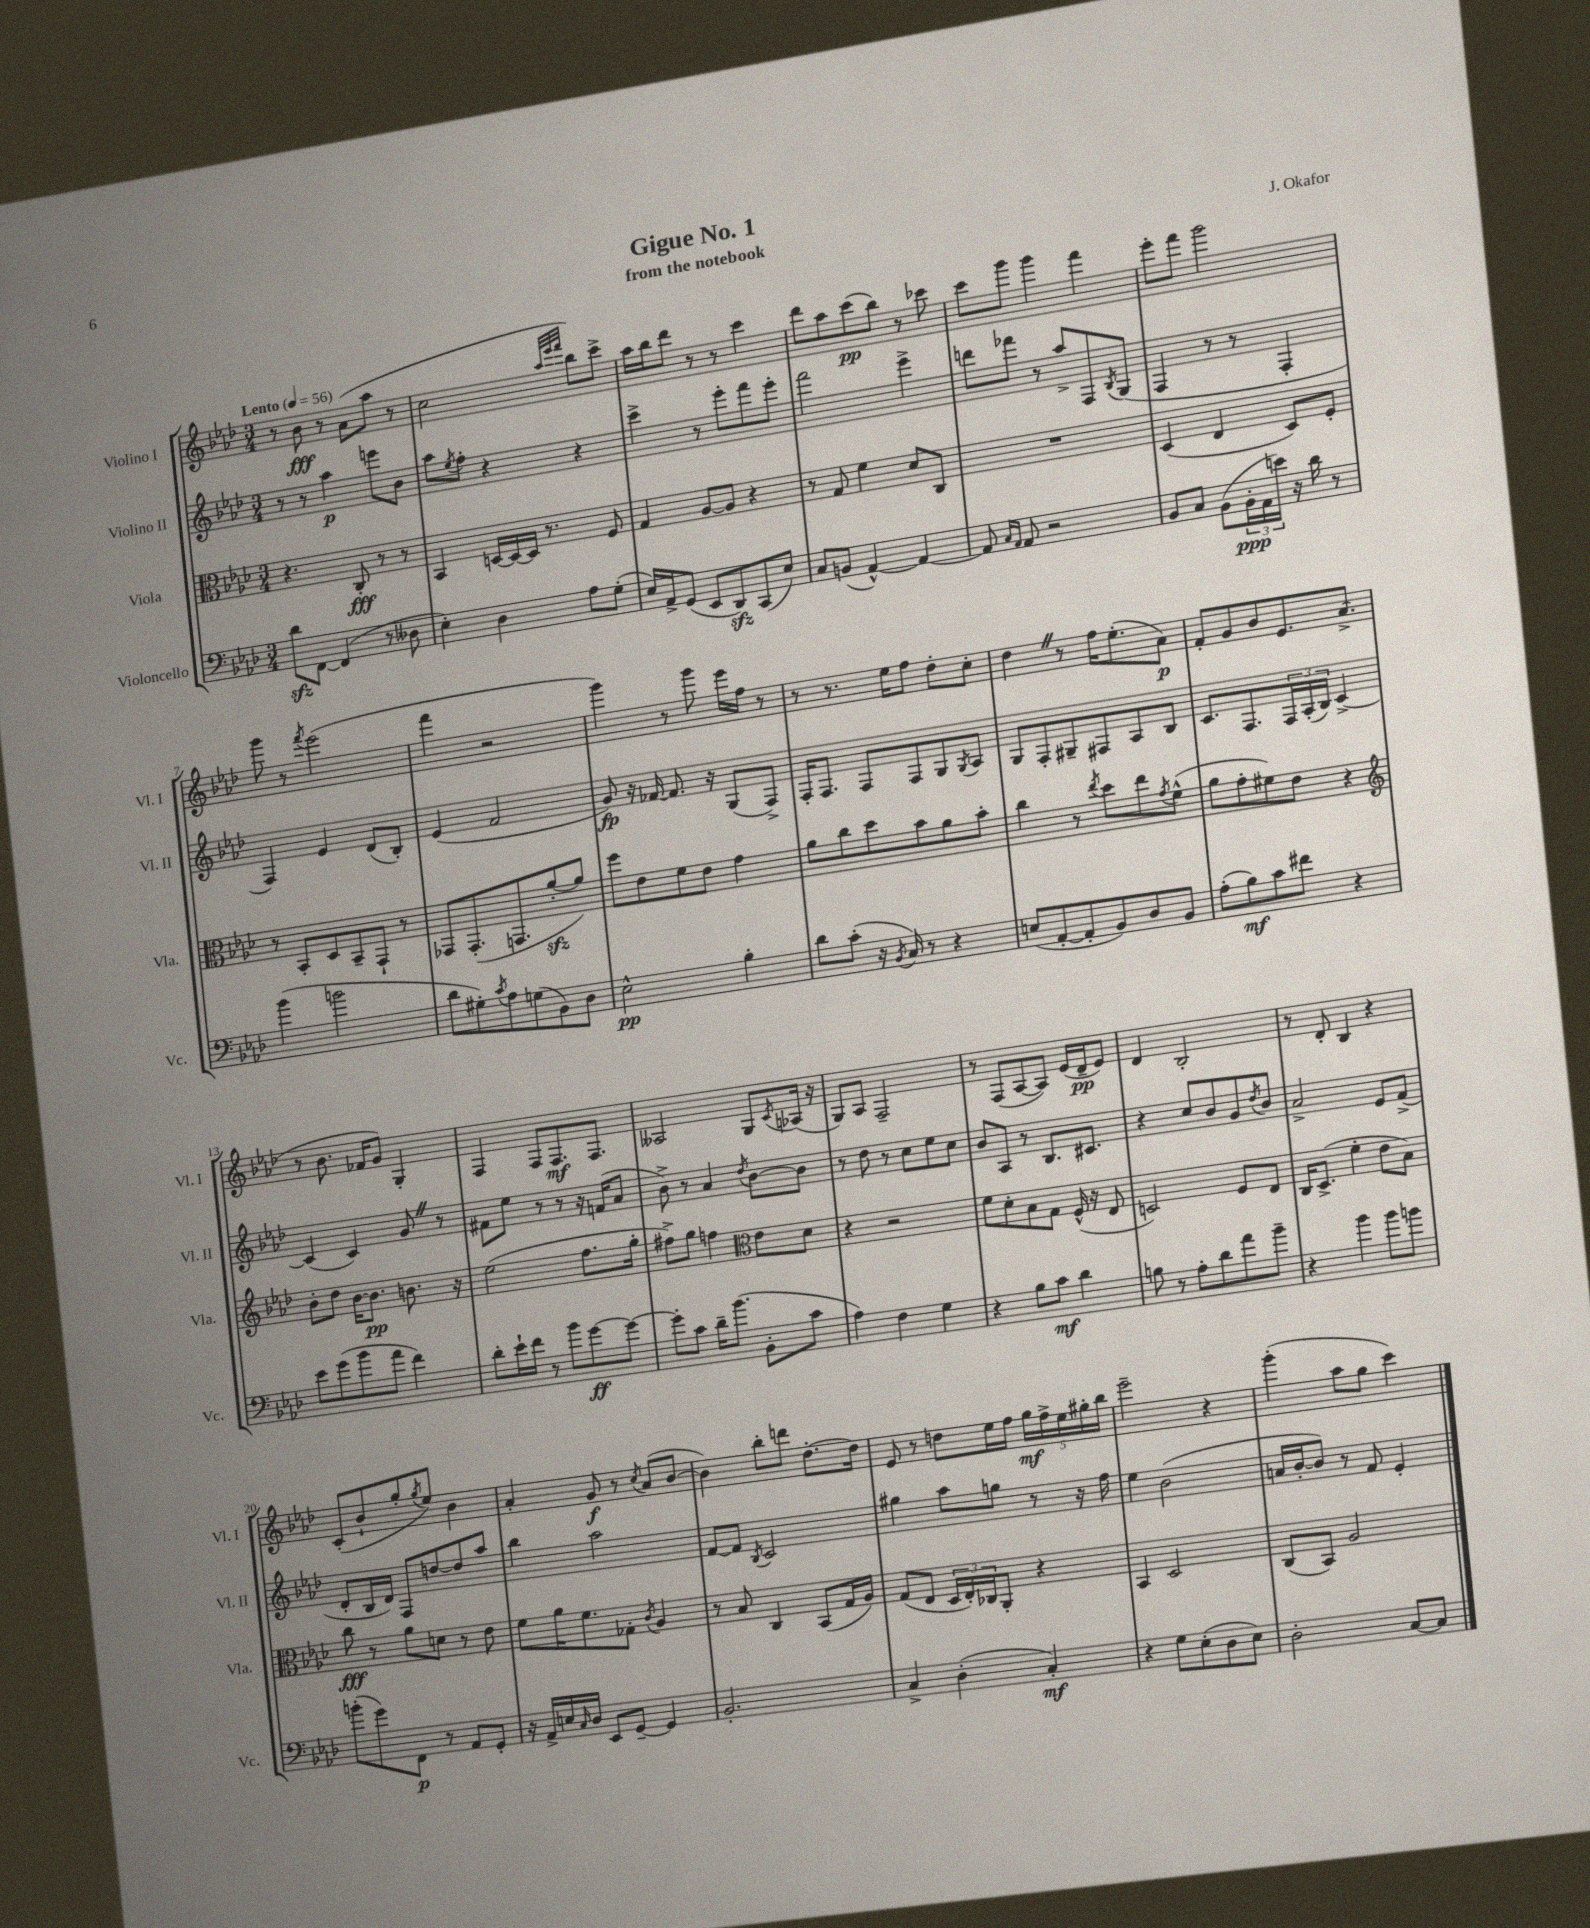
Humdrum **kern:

**kern	**kern	**kern	**kern
*staff4	*staff3	*staff2	*staff1
*clefF4	*clefC3	*clefG2	*clefG2
*k[b-e-a-d-]	*k[b-e-a-d-]	*k[b-e-a-d-]	*k[b-e-a-d-]
*M3/4	*M3/4	*M3/4	*M3/4
*MM56	*MM56	*MM56	*MM56
8d-\L	4.r	8r	8r
[8FF\J	.	8r	8b-\
(4FF/]	.	4aa-\	8r
.	8C'/	.	(8a-\L
8r	8r	8eee\L	8aa-\J
8D--\	8r	8b-\J	8r
=	=	=	=
4E-'\)	4BB-/	8aa-\L	2cc\
.	.	8qee-/	.
.	.	8ff'\J	.
4D-\	[16D/LL	4r	.
.	16D/_	.	.
.	16D/]JJ	.	.
.	8.r	.	.
.	.	.	32qqaa-/LLL
.	.	.	32qqeee-/
.	.	.	32qqfff/JJJ
8A-\L	.	4r	8bb-\L)
(8G'\J	8F/	.	8ccc^\J
=	=	=	=
16E-/LL)	4G/	4ccc^\	16aa-\LL
16AA-^/J	.	.	16bb-\J
(8GG/J	.	.	8ddd-\J
8EE-/L	[8A-/L	8r	8r
8DD-/)	8A-/]J	8eee-'\L	8r
(8CC/	4r	8fff\	4ccc\
8E-/J)	.	8eee-'\J	.
=	=	=	=
8C/L	8r	2fff\	8ddd-\L
(8BB/J	8G/	.	8aa-\
[4AA-^^/)	4f\	.	(8ccc\
.	.	.	8bb-\J)
4AA-/_	8d-/L	4eee-^\	8r
.	8C/J	.	8ccc-\
=	=	=	=
8AA-/]	2.r	8ddd\L	8ccc\L
16qqC/LL	.	.	.
16qqAA-/JJ	.	.	.
8AA-/	.	8fff-\J	8ggg\J
2r	.	8r	4ggg\
.	.	8aa-^/L	.
.	.	8F/	4fff\
.	.	8qB-/	.
.	.	(8G/J	.
=	=	=	=
8BB-/L	(4D-/	4F/	8eee-'\L
8C/J	.	.	8fff\J
(8BB-\L	4E-/	8r	2ggg\
24BB-'\L	.	8r	.
24AA-\	.	.	.
24e\JJ)	.	.	.
16r	8D-/L)	4F'/	.
16d-\	.	.	.
8r	8F'/J	.	.
=	=	=	=
(4b-\	8r	4F/)	8ggg\
.	8BB-'/L	.	8r
.	.	.	8qfff/
2b\	8D-/	4e-/	(2eee-\
.	8BB-~/	.	.
.	8GG`/J	(8d-/L	.
.	8r	8B-'/J)	.
=	=	=	=
8d-\L	8GG-/L	(4e-/	4fff\
8G#'\)	(8.GG-'/	.	.
8qc/	.	.	.
8A-\	.	2f/	2r
.	8.GG/	.	.
(8G\	.	.	.
8BB-\)	[8a-'/	.	.
8D-\J	8a-/]J)	.	.
=	=	=	=
2E-^^\	8ff\L	8g/)	4ggg\)
.	8e-\	16r	.
.	.	[16f-/	.
.	8f\	8.f-/]	8r
.	8e-\J	.	8ggg\
.	.	16r	.
4B-'\	4g\	(8G/L	16eee-\LL
.	.	.	16ff\JJ
.	.	8F^/J)	8r
=	=	=	=
8d-\L	8a-\L	16F'/LK	8r
.	.	8.F/J	.
(8c'\J	8cc\	.	8.r
16r	8dd-\	8F/L	.
8qBB-/	.	.	.
16C/)	.	.	16ee-\LK
8r	8b-\	8F/	8ff\J
4r	8a-\	8G/	8dd-'\L
.	.	8qG/	.
.	8b-'\J	8A-/J	8cc'\J
=	=	=	=
(8E/L	4cc\	8G/L	4dd-\
[8AA-'/	.	8F'/	.
8AA-'/]	8r	8G#~/	8r
.	8qee-/	.	.
8BB-/)	8dd-\L	8F#/	16ff\LK
.	.	.	(8.ee-'\
8D-/	8ee-\	8A-/	.
.	8qg/	.	.
8BB-/J	(8f^^\J	8B-/J	8a-\J)
=	=	=	=
(8A-'\L	8a-\L	8.c/L	8f'/L
8B-\)	8g'\	.	8g/
.	.	8.F/	.
8c\	8f#\)	.	8b-/
8f#\J	8e-\J	24F/L	8.e-/
.	.	(24A-'/	.
.	.	24B-/JJ)	.
4r	4r	[4c^/	.
.	.	.	(8.a-^/J
=	=	=	=
*	*clefG2	*	*
8e-\L	8b-'\L	(4c/]	8r
(8g\	8dd-\J	.	8.b-\
8b-\	[16b-\LK	4c/)	.
.	8.b-\]J	.	16f-/LK
8a-\J	.	.	8g/J)
4f\)	8.b\	8g/	4G'/
.	.	8r	.
.	16r	.	.
=	=	=	=
8d-'\L	(2ee-\	8f#\L	4F/
16e-`\L	.	8ee-\J	.
16f\JJ	.	.	.
8r	.	8r	8F/L
8b-\L	.	8r	8.F/
[8g\	8.ff\L	16r	.
.	.	(16f/LK	8.F/J
8g\_J	.	8a-/J	.
.	16gg'\Jk	.	.
=	=	=	=
8g'\]L	8ff#^\L)	8b-^\)	2A--/
8c\J	8gg\J	8r	.
16d-~\LK	4ff\	4a-/	.
(8.b-\J	.	.	.
*	*clefC3	*	*
.	.	8qdd-/	.
8BB-'\L	8e-\L	[8b-\L	8G/L
.	.	.	8qc/
8c\J	8d-\J	8b-\]J	(16A-/Jk
.	.	.	16r
=	=	=	=
4A-\)	4r	8r	8G/L)
.	.	8dd-\	8A-/J
4F\	2r	8r	2F~/
.	.	8cc\L	.
4G\	.	8ee-\	.
.	.	8cc\J	.
=	=	=	=
4r	8f\L	8b-/L	8r
.	8d-'\	8A-/J	(8F/L
8B-\L	8B-\	8r	[8A-/
8c\J	8G\J	8.B-/L	8A-/]J)
4d-\	(16F^^/	.	(16e-/LL
.	16r	8.c#/J	16d-~/J
.	8E-/	.	8e-/J)
=	=	=	=
8B\	2D/)	4r	4d-/
8r	.	.	.
8A-'\L	.	8cc/L	2B-'/
8d-\	.	8b-/	.
8a-\	8F/L	8g/	.
.	.	8qdd-/	.
8b-~\J	8E-/J	8b-/J	.
=	=	=	=
4r	16C/LK	2a-^/	8r
.	(8.D-^/J	.	.
.	.	.	8d-'/
4b-\	4f'\	.	4B-/
8b-\L	8e-\L	8e-/L	4r
8b\J	8B-\J)	(8f^/J	.
=	=	=	=
(8b'\L	8cc\	8d-'/L	(8c'/L
8g\)	8r	16B-/L	8b-`/
.	.	16d-/JJ)	.
8FF\J	8a-\L	8F/L	8gg'/
.	.	.	8qgg/
8r	8d\J	[8dd/	8ee-/J)
8AA-/L	8r	8dd/]	4b-\
8GG'/J	8e-\	8aa-/J	.
=	=	=	=
16r	8f\L	4bb-\	4a-'/
16AA-^/LL	.	.	.
16E/	16a-\K	.	.
16qqC/	.	.	.
16D-/JJ	8.f\	.	.
8EE-/L	.	2aa-\	8g/
[8GG~/J	8G-'\J	.	8r
.	8qc/	.	8qcc/
4GG/]	4A-/	.	(8a-/L
.	.	.	[8b-/J
=	=	=	=
2.BB-'/	8r	[8f/L	4b-\])
.	8B-/	8f/]J	.
.	.	8qB-/	.
.	4C/	2c/	8bb-'\L
.	.	.	8ddd\J
.	(8BB-/L	.	[8.dd-'\L
.	16G/L	.	.
.	16A-/JJ)	.	16dd-\]Jk
=	=	=	=
4C^/	(8G/L	4gg#\	8e-/
.	8E-/J	.	8r
(4D-'\	24D-/LL	8aa-\L	8dd\L
.	24E-'/)	.	.
.	24C-/J	.	.
.	8AA-'/J	8gg\J	16ee-\L
.	.	.	16ff\JJ
4C'/)	4r	8r	20gg\LL
.	.	.	20ff^\
.	.	.	20ee-\
.	.	16r	.
.	.	.	20gg#'\
.	.	16ff\	.
.	.	.	20bb-\JJ
=	=	=	=
4r	4BB-/	4ee-\	2eee-~\
8G\L	2D-/	(2b-\	.
(8E-'\	.	.	.
8D-\	.	.	4r
8E-\J)	.	.	.
=	=	=	=
2D-'\	(8C/L	16a/LL	(4ggg'\
.	.	[16b-'/J	.
.	8BB-/J)	8b-/]J)	.
.	2A-/	8r	8aa-\L
.	.	8f/	8gg\J
[8C/L	.	4e-'/	4ccc\)
8C/]J	.	.	.
==	==	==	==
*-	*-	*-	*-
